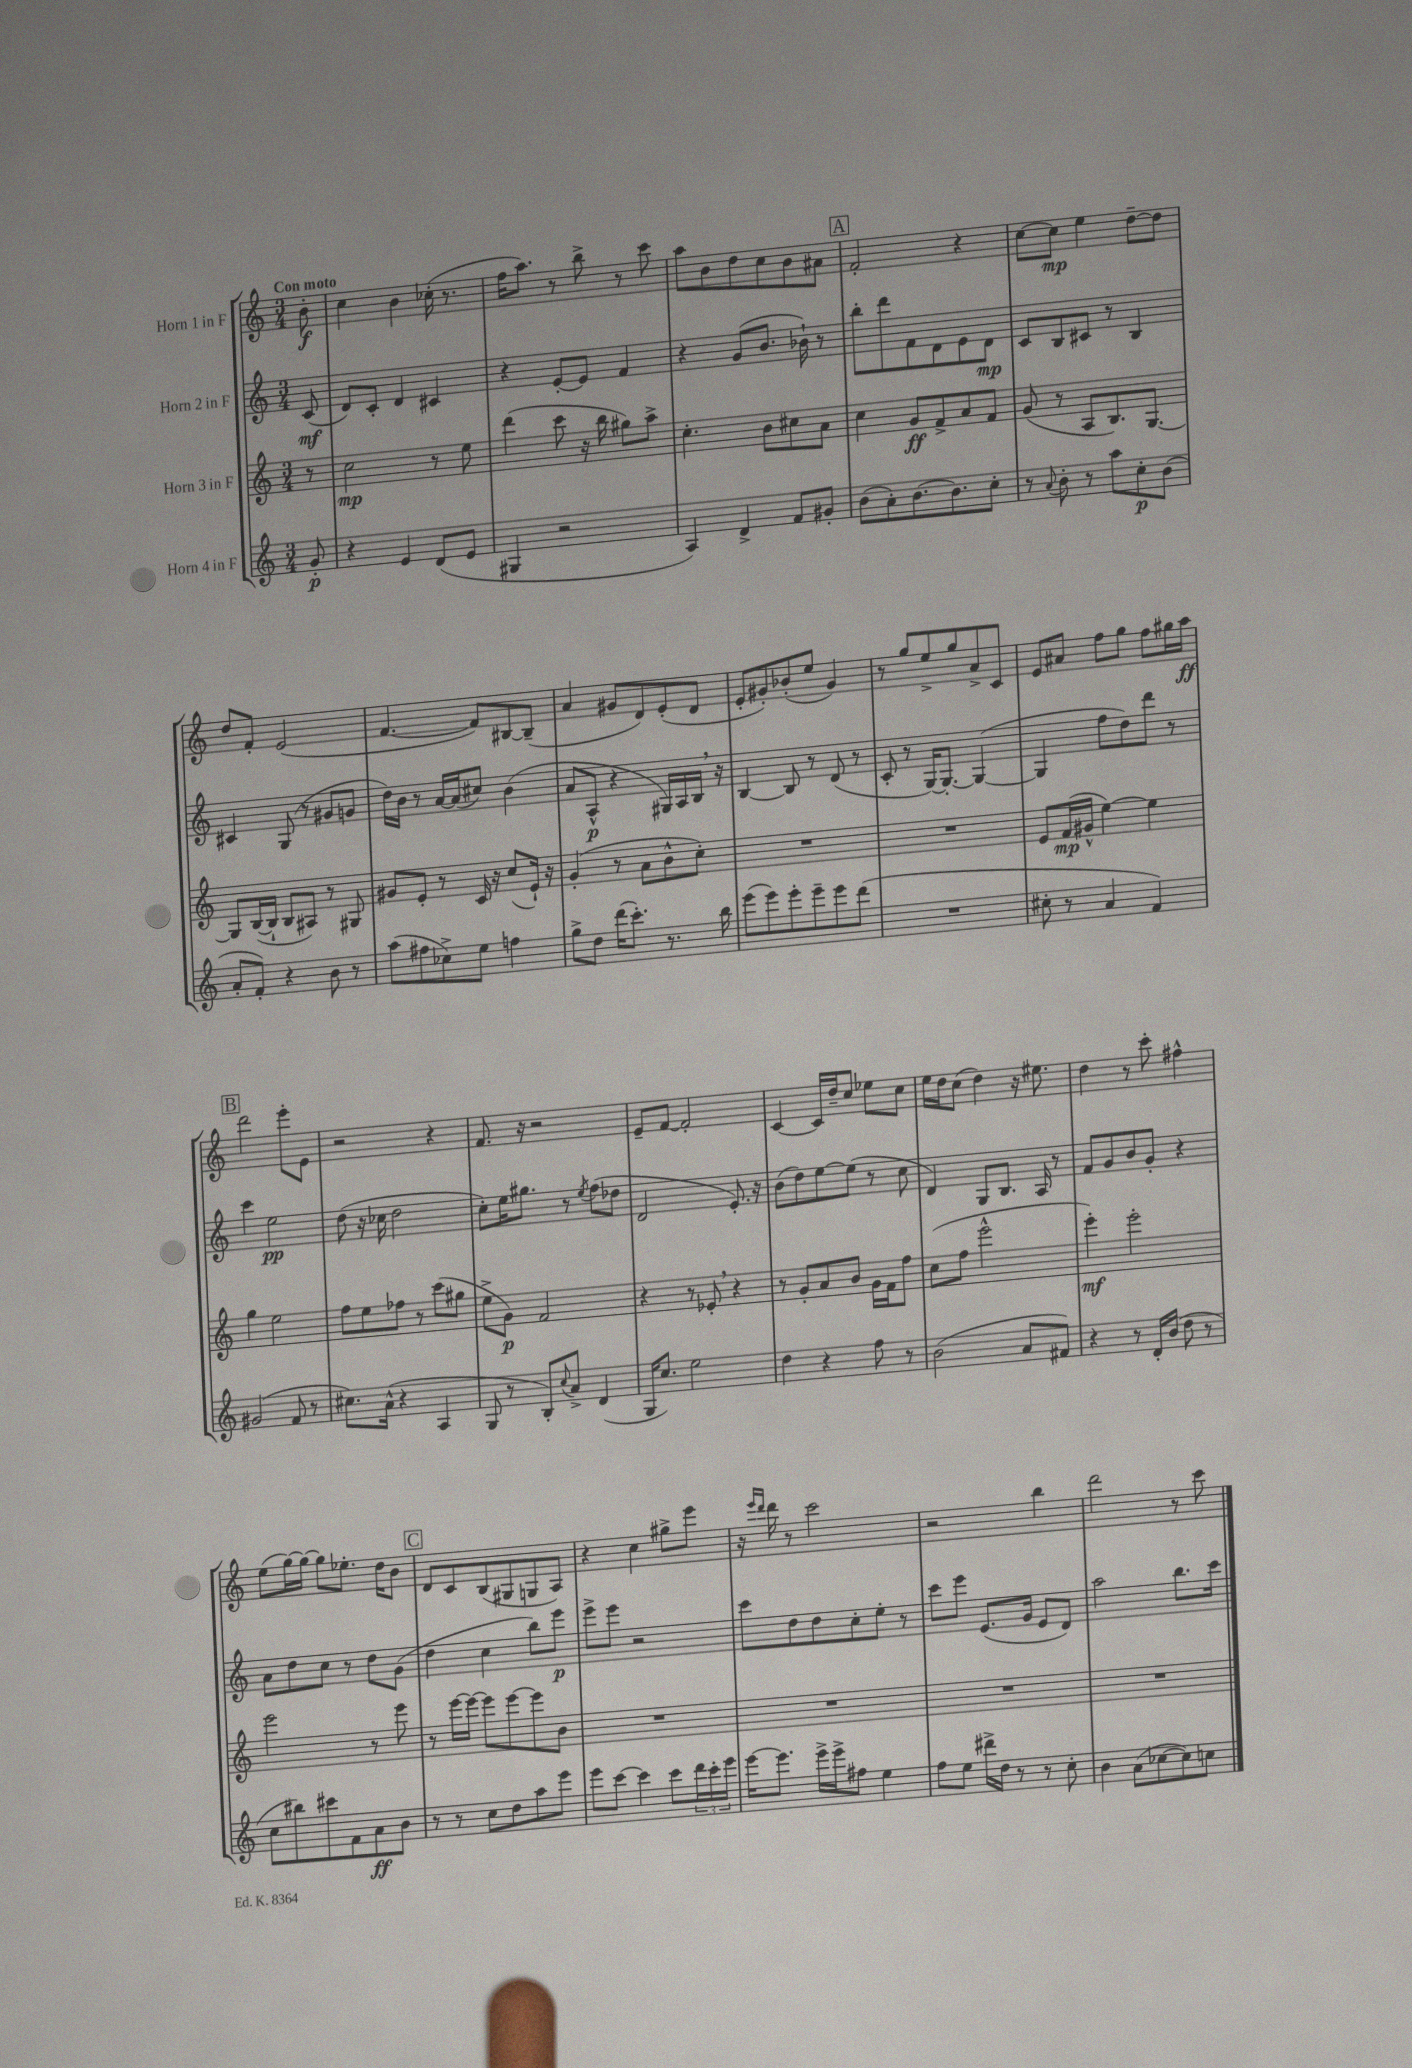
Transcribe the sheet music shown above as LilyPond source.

<<
\new StaffGroup <<
\new Staff = "s0" \with { instrumentName = "Horn 1 in F" } {
    \clef treble \key c \major \numericTimeSignature \time 3/4 \partial 8 \tempo "Con moto"
    b'8-.\f |
    c''4 b'4 ces''16-.( r8. |
    f''16 a''8.) r8 b''8-> r8 c'''8 |
    a''8 b'8 d''8 c''8 b'8 ais'8 |
    \mark \markup { \box "A" } f'2-. r4 |
    c''8~ c''8\mp e''4 d''8~-- d''8 |
    d''8 f'8-. e'2( |
    f'4.~ f'8) bis8~ bis8--( |
    a'4 gis'8 d'8) e'8-.( d'8 |
    e'8-. gis'8-.) bes'8-.( e''8 gis'4) |
    r8 g''8 e''8-> g''8 a'8-> c'8 |
    e'8 ais'8 f''8 g''8 f''8 gis''16 a''16\ff |
    \mark \markup { \box "B" } d'''2 e'''8-. e'8 |
    r2 r4 |
    f'8. r16 r2 |
    e'8-- f'8~ f'2-. |
    c'4~ c'16 d''16-- c''8 ees''8 c''8 |
    e''16 d''16 c''8( d''4) r16 eis''8. |
    d''4 r8 c'''8-. fis''4-^ |
    e''8( g''16~) g''16~ g''8 ees''8.-. d''16 b'8 |
    \mark \markup { \box "C" } d'8 c'8 b8( gis8 g8 a8) |
    r4 c''4 gis''8-> e'''8 |
    r16 \grace { e'''16 d'''16 } d'''16 r8 c'''2 |
    r2 b''4 |
    d'''2 r8 c'''8 \bar "|." |
}
\new Staff = "s1" \with { instrumentName = "Horn 2 in F" } {
    \clef treble \key c \major \numericTimeSignature \time 3/4 \partial 8
    c'8\mf( |
    d'8) c'8-. d'4 cis'4 |
    r4 e'8~-. e'8 f'4 |
    r4 g'8( b'8. bes'16-!) r8 |
    \mark \markup { \box "A" } b''8-. d'''8 f'8 d'8 e'8 d'8\mp |
    c'8 b8 cis'8 r8 b4 |
    cis'4 g8( r8 gis'8 g'8 |
    d''16) b'16 r8 a'16~ a'16( cis''8) b'4( |
    a'8 a8-^\p r4 gis16) a16 b16 \breathe r16 |
    b4~ b8 r8 d'8( r8 |
    c'8-. r8 g16~) g8.~-. g4~( |
    g4 f''8 d''8) d'''8 r8 |
    \mark \markup { \box "B" } c'''4 e''2\pp |
    d''8( r16 ces''16 d''2 |
    c''8-.) e''16 gis''8. r8 \acciaccatura { e''8 } f''8( des''8 |
    d'2 e'8.-.) r16 |
    b'8( d''8) e''8~ e''8( r8 c''8 |
    d'4) g8 b8. a16 r8 |
    f'8 g'8 b'8 g'8-. r4 |
    a'8 d''8 c''8 r8 d''8 g'8( |
    \mark \markup { \box "C" } d''4 c''4 b''8) e'''8\p |
    e'''8-> e'''8 r2 |
    c'''8 d''8 d''8 c''8-. e''8-. r8 |
    c'''8 e'''8 e'8.( g'16 e'8 d'8) |
    a''2 b''8. c'''16 \bar "|." |
}
\new Staff = "s2" \with { instrumentName = "Horn 3 in F" } {
    \clef treble \key c \major \numericTimeSignature \time 3/4 \partial 8
    r8 |
    c''2\mp r8 e''8 |
    d'''4( c'''8 r16 b''16 gis''8) a''8-> |
    c''4.-. b'8 cis''8 a'8 |
    \mark \markup { \box "A" } c''4 g'8\ff f'8-> a'8 f'8 |
    g'8( r8 a8 b8.) g8.~ |
    g8 b16~( b16-! b8 ais8) r8 gis8 |
    gis'8 e'8-. r8 c'16 r16 c''8( e'16-!) r16 |
    g'4-.( r8 a'8 b'8-^ c''8-.) |
    R2. |
    R2. |
    e'8 f'16\mp( gis'16-^ e''4~) e''4 |
    \mark \markup { \box "B" } g''4 e''2 |
    f''8 e''8 fes''8 r8 c'''8( gis''8 |
    e''8-> g'8\p) f'2 |
    r4 r8 ees'8-. \breathe r4 |
    r8 g'8-. a'8 b'8 g'16 f'16 f''8 |
    c''8( f''8 e'''2-^ |
    e'''4-.\mf) e'''2-. |
    e'''2 r8 e'''8 |
    \mark \markup { \box "C" } r8 e'''16~ e'''16~ e'''8 e'''8~ e'''8 b'8 |
    R2. |
    R2. |
    R2. |
    R2. \bar "|." |
}
\new Staff = "s3" \with { instrumentName = "Horn 4 in F" } {
    \clef treble \key c \major \numericTimeSignature \time 3/4 \partial 8
    g'8-.\p |
    r4 e'4 d'8( e'8 |
    gis4 r2 |
    a4) d'4-> f'8 gis'8-. |
    \mark \markup { \box "A" } b'8( a'8-.) b'8.~ b'8. c''8-. |
    r8 \appoggiatura { a'8 } b'8-. r8 a''8 c''8-.\p b'8( |
    a'8-. f'8-.) r4 b'8 r8 |
    a''8( fis''8 ces''8->) e''8 f''4 |
    g''8-> d''8 d'''16( c'''8.-.) r8. b''16 |
    e'''8( e'''8) e'''8-. e'''8-- e'''8 d'''8( |
    R2. |
    cis''8-. r8 a'4 f'4) |
    \mark \markup { \box "B" } gis'2( f'8 r8 |
    cis''8.) a'16-^( r4 a4 |
    g8 r8 b8-.) \appoggiatura { c''8 } a'8-> d'4( |
    g16 c''8.) e''2 |
    d''4 r4 f''8 r8 |
    b'2( a'8 fis'8) |
    r4 r8 d'16-. b'16( d''8 r8 |
    c''8 bis''8) cis'''8 f'8 a'8\ff b'8 |
    \mark \markup { \box "C" } r8 r8 c''8 d''8 a''8 e'''8 |
    e'''8 c'''8~ c'''4 c'''8 \tuplet 3/2 { d'''16 c'''16-. e'''16 } |
    e'''16~ e'''8. e'''16-> e'''16-> fis''8 e''4 |
    f''8 e''8 dis'''16-> d''16 r8 r8 c''8-. |
    b'4 a'8( ces''8~ ces''8) c''8 \bar "|." |
}
>>
>>
\layout { \context { \Score \remove "Bar_number_engraver" } }
